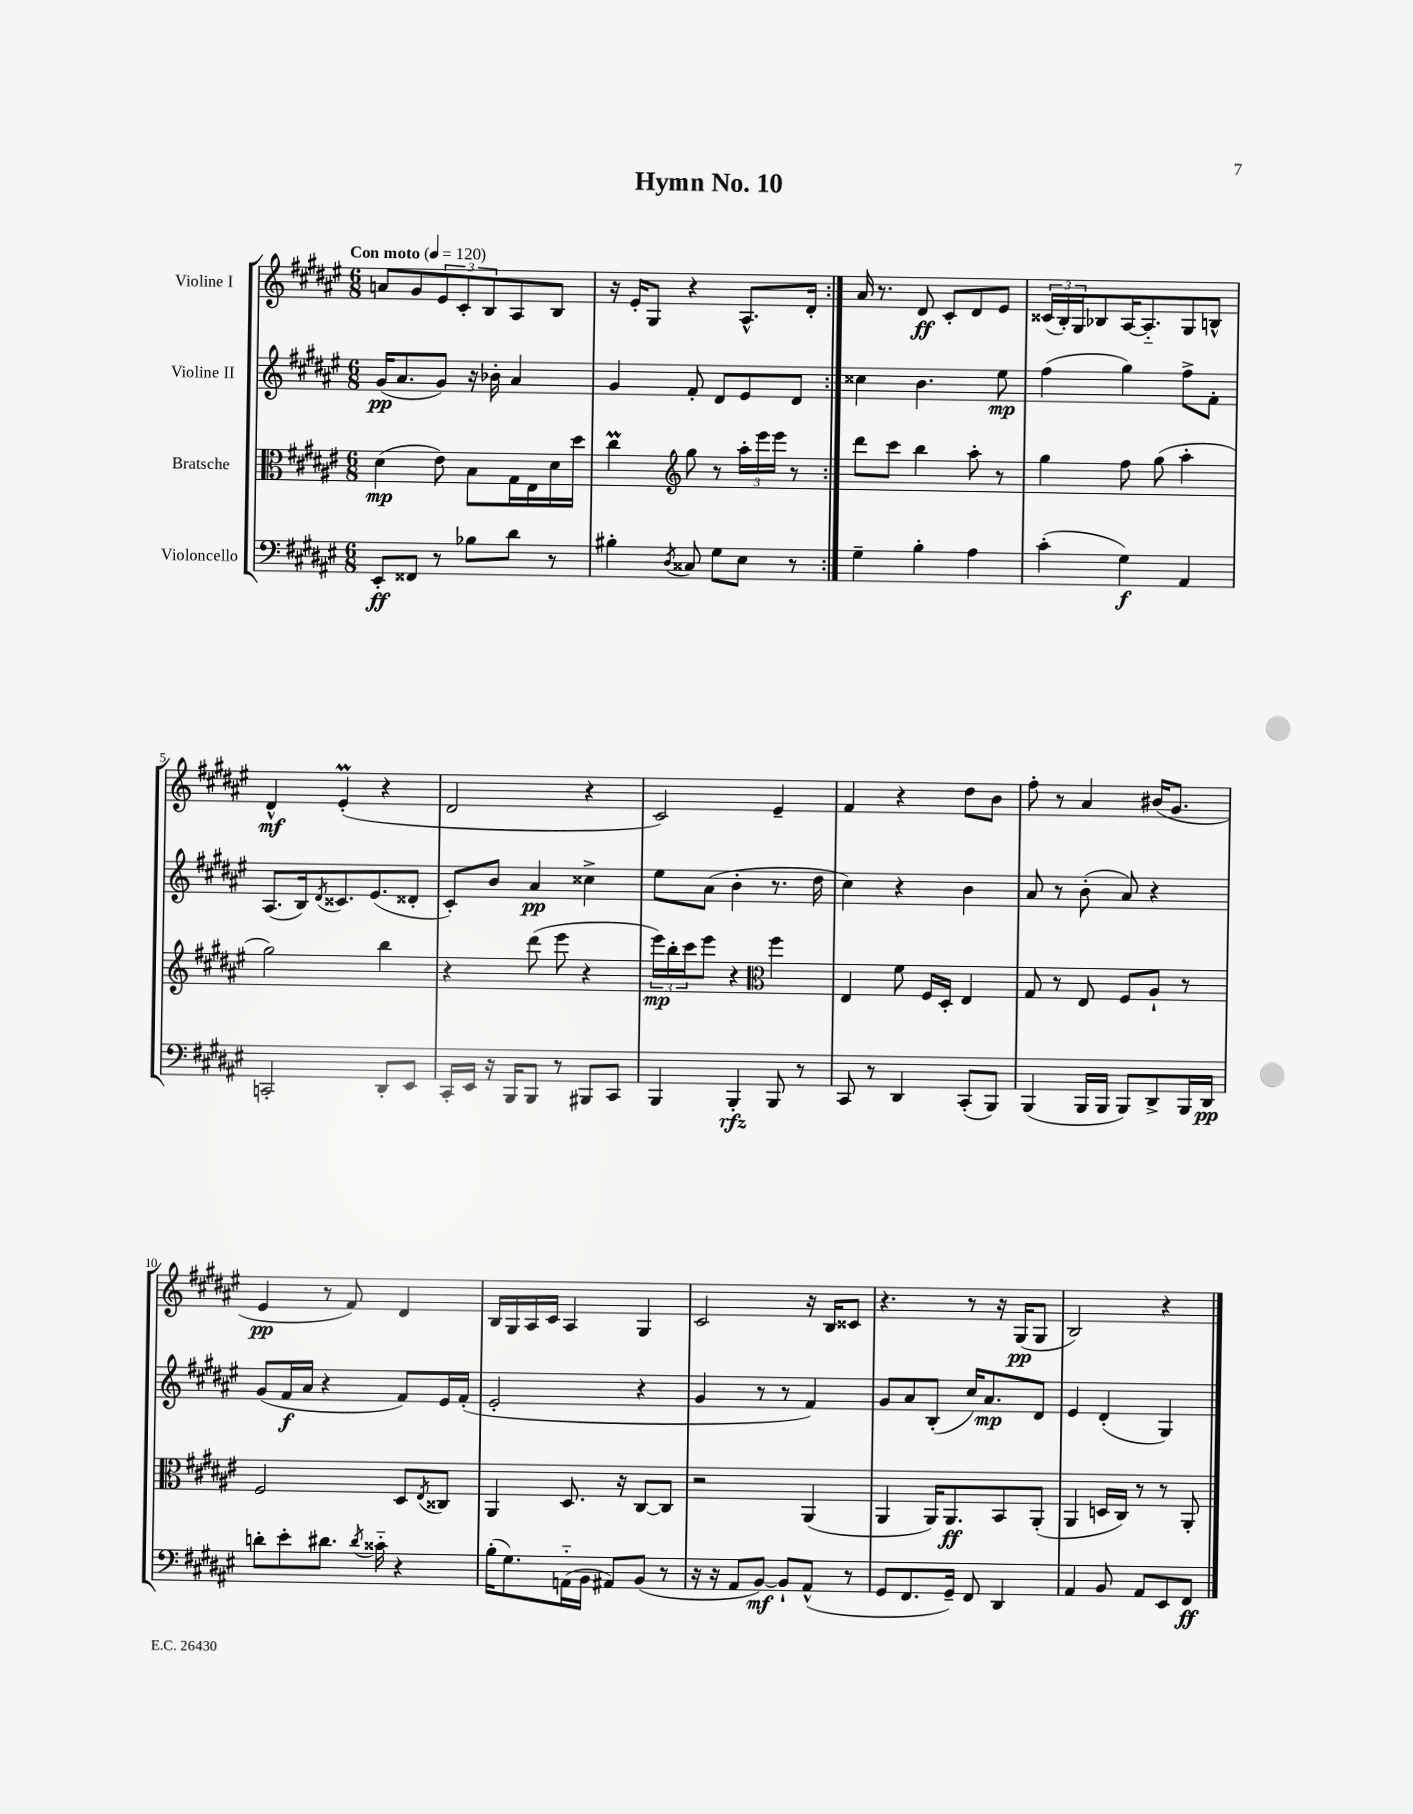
\header { title = "Hymn No. 10" }
<<
\new StaffGroup <<
\new Staff = "s0" \with { instrumentName = "Violine I" } {
    \clef treble \key fis \major \numericTimeSignature \time 6/8 \tempo "Con moto" 4 = 120
    \repeat volta 2 { a'8 gis'8 \tuplet 3/2 { eis'8 cis'8-. b8 } ais8 b8 |
    r16 eis'16-. gis8 r4 ais8.-^ dis'16-. | }
    ais'16 r8. dis'8\ff cis'8-. dis'8 eis'8 |
    \tuplet 3/2 { cisis'16( b16-.) gis16 } bes8 ais16~ ais8.-_ gis8 b8-^ |
    dis'4-^\mf eis'4-.\prall( r4 |
    dis'2 r4 |
    cis'2) eis'4-- |
    fis'4 r4 dis''8 b'8 |
    fis''8-. r8 ais'4 bis'16( gis'8. |
    eis'4\pp r8 fis'8) dis'4 |
    b16 gis16 ais16 cis'16 ais4 gis4 |
    cis'2 r16 b16 cisis'8 |
    r4. r8 r16 gis16\pp( gis8 |
    b2) r4 \bar "|." |
}
\new Staff = "s1" \with { instrumentName = "Violine II" } {
    \clef treble \key fis \major \numericTimeSignature \time 6/8
    \repeat volta 2 { gis'16\pp( ais'8. gis'8) r16 bes'16-. ais'4 |
    gis'4 fis'8-. dis'8 eis'8 dis'8 | }
    cisis''4 b'4. eis''8\mp |
    fis''4( gis''4) fis''8-> fis'8-. |
    ais8.( b16) \acciaccatura { dis'8 } cisis'8. eis'8.( disis'8-. |
    cis'8-.) b'8 ais'4\pp cisis''4-> |
    eis''8 ais'8( b'4-. r8. dis''16 |
    cis''4) r4 b'4 |
    ais'8 r8 b'8-.( ais'8) r4 |
    gis'8( fis'16\f ais'16 r4 fis'8) eis'16 fis'16-.( |
    eis'2-. r4 |
    gis'4 r8 r8 fis'4) |
    gis'8 ais'8 b8-.( cis''16) ais'8.\mp dis'8 |
    eis'4 dis'4-.( gis4) \bar "|." |
}
\new Staff = "s2" \with { instrumentName = "Bratsche" } {
    \clef alto \key fis \major \numericTimeSignature \time 6/8
    \repeat volta 2 { dis'4\mp( eis'8) b8 gis16 eis16 dis'16 dis''16 |
    cis''4\prall \clef treble gis''8 r8 \tuplet 3/2 { ais''16-. eis'''16 eis'''16 } r8 | }
    dis'''8 cis'''8 b''4 ais''8-. r8 |
    gis''4 fis''8 gis''8( ais''4-. |
    gis''2) b''4 |
    r4 dis'''8( eis'''8 r4 |
    \tuplet 3/2 { eis'''16\mp) b''16-. cis'''16 } eis'''8 r4 \clef alto fis''4 |
    eis4 fis'8 fis16 dis16-. eis4 |
    gis8 r8 eis8 fis8 ais8-! r8 |
    fis2 dis8 \acciaccatura { eis8 } cisis8 |
    ais,4 dis8. r16 cis8~ cis8 |
    r2 ais,4( |
    ais,4 ais,16) ais,8.\ff b,8 ais,8-.( |
    ais,4 d16 cis16) r8 r8 ais,8-. \bar "|." |
}
\new Staff = "s3" \with { instrumentName = "Violoncello" } {
    \clef bass \key fis \major \numericTimeSignature \time 6/8
    \repeat volta 2 { eis,8-.\ff fisis,8 r8 bes8 dis'8 r8 |
    bis4-. \acciaccatura { dis8 } cisis8 gis8 eis8 r8 | }
    gis4-- b4-. ais4 |
    cis'4-.( gis4\f) ais,4 |
    c,2-. dis,8-. eis,8 |
    cis,16-. eis,16 r16 b,,16 b,,8 r8 bis,,8 cis,8 |
    b,,4 b,,4-.\rfz b,,8 r8 |
    cis,8 r8 dis,4 cis,8-.( b,,8) |
    b,,4( b,,16 b,,16 b,,8) dis,8-> b,,16 dis,16\pp |
    d'8-. eis'8-. dis'8. \acciaccatura { dis'8 } cisis'16-_ r4 |
    b16-.( gis8.) a,16-_( b,16 ais,8) b,8( r8 |
    r16 r16 ais,8 b,8~\mf) b,8-! ais,8-^( r8 |
    gis,8 fis,8. gis,16--) fis,8 dis,4 |
    ais,4 b,8 ais,8 eis,8 fis,8\ff \bar "|." |
}
>>
>>
